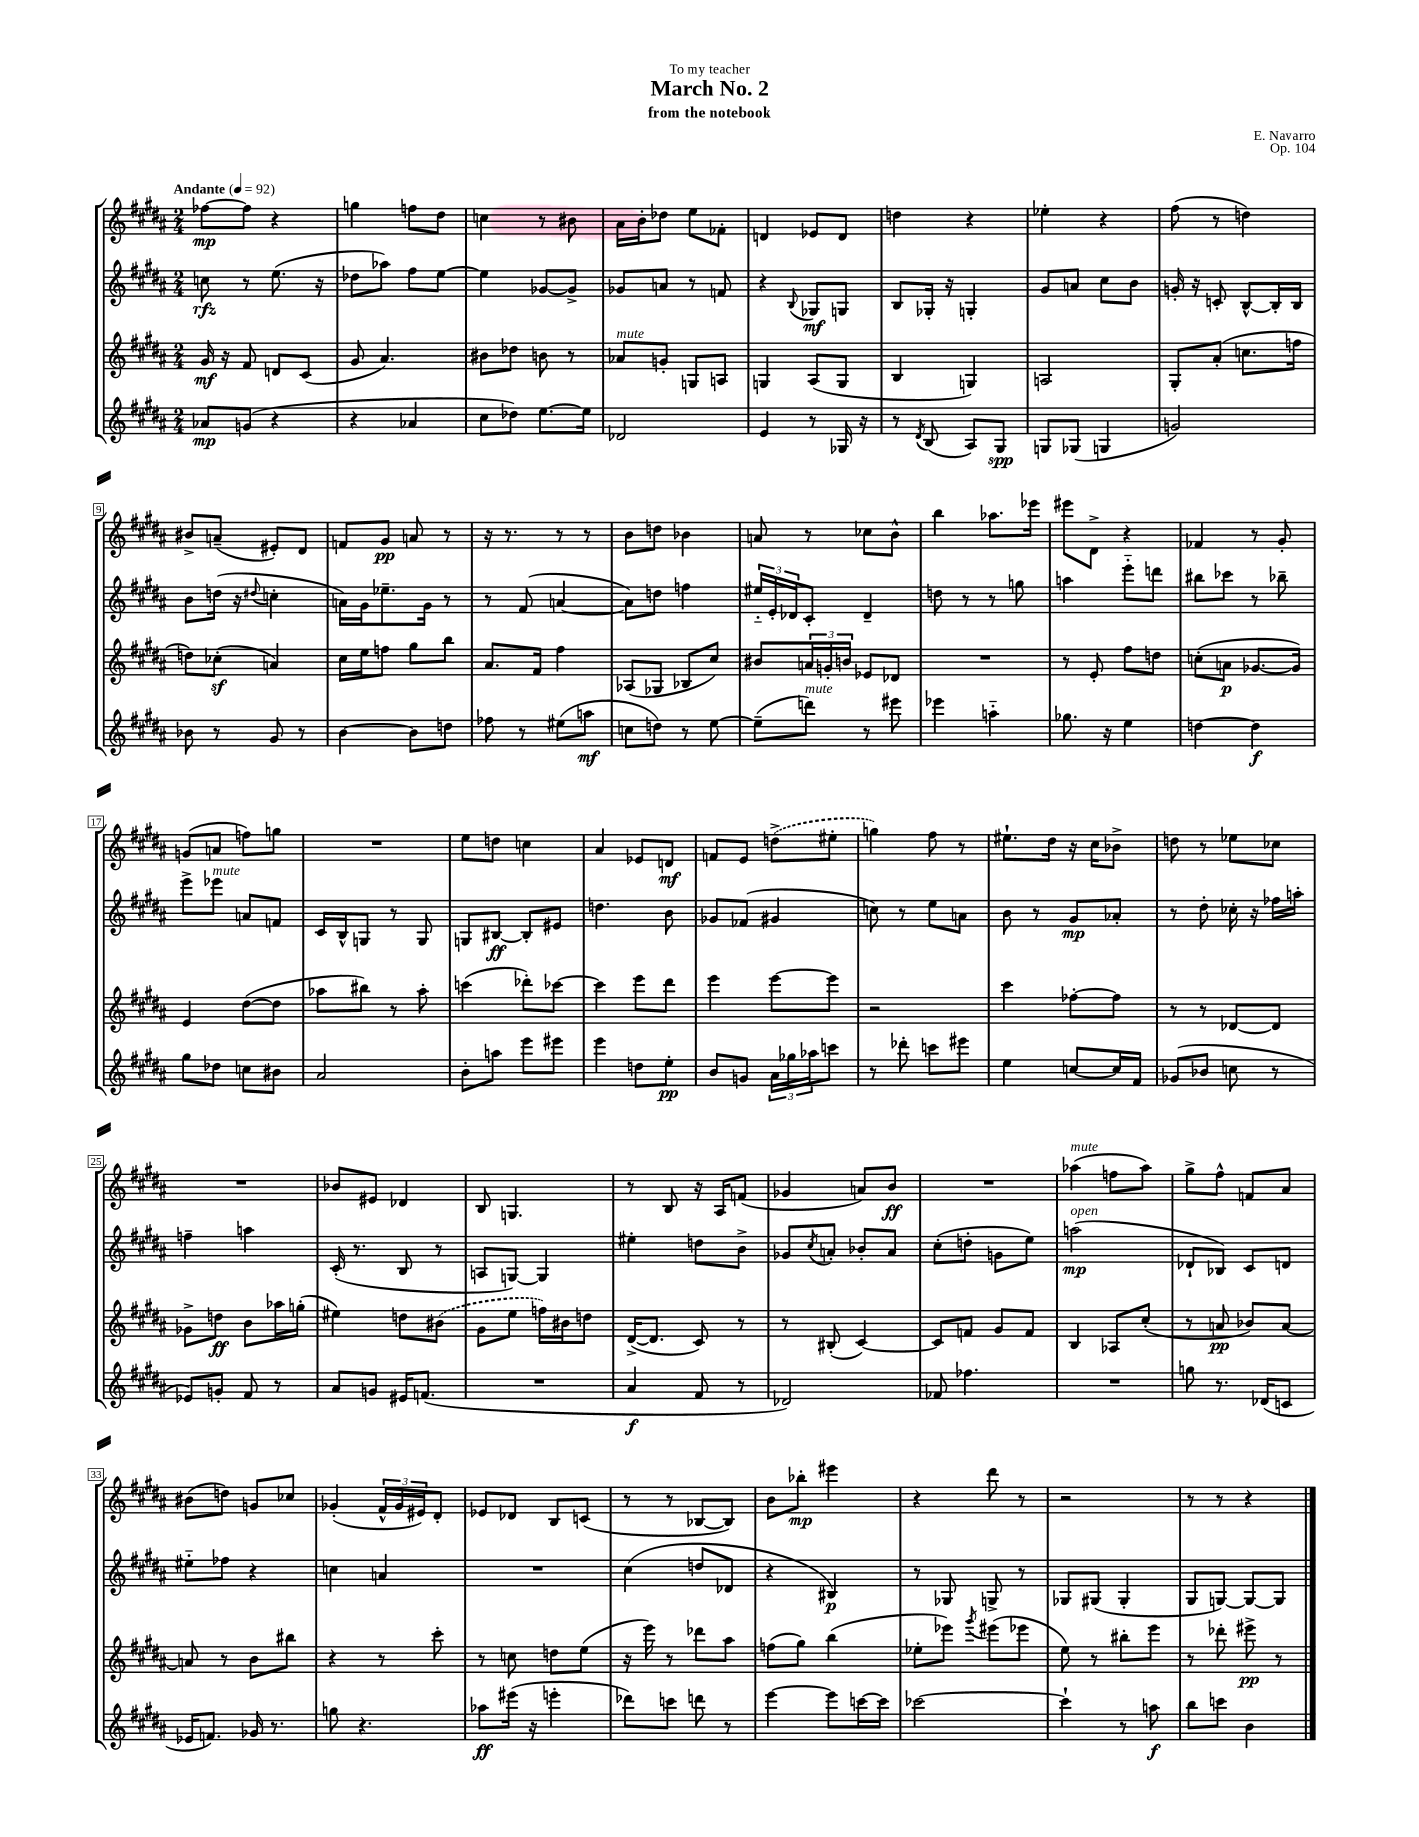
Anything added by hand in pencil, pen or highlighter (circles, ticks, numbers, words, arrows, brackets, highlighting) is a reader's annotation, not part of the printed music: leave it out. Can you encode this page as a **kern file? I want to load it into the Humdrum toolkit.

**kern	**kern	**kern	**kern
*staff4	*staff3	*staff2	*staff1
*clefG2	*clefG2	*clefG2	*clefG2
*k[f#c#g#d#a#]	*k[f#c#g#d#a#]	*k[f#c#g#d#a#]	*k[f#c#g#d#a#]
*M2/4	*M2/4	*M2/4	*M2/4
*MM92	*MM92	*MM92	*MM92
8a-	16g#	8cc	[8ff-
.	16r	.	.
(8g	8f#	8r	8ff-]
4r	8d	(8.ee	4r
.	(8c#	.	.
.	.	16r	.
=	=	=	=
4r	8g#	8dd-	4gg
.	4.a#)	8aa-)	.
4a-	.	8ff#	8ff
.	.	[8ee	8dd#
=	=	=	=
8cc#	8b#	4ee]	4cc
8dd-)	8dd-	.	.
[8.ee	8b	[8g-	8r
.	8r	8g-^]	8b#
16ee]	.	.	.
=	=	=	=
2d-	8a-	8g-	16a#
.	.	.	16b'
.	8g'	8a	8dd-
.	8G	8r	8ee
.	8A	8f	8f-'
=	=	=	=
4e	4G	4r	4d
.	.	8qqB	.
8r	(8A#	8G-	8e-
16G-	8G	8G	8d
16r	.	.	.
=	=	=	=
8r	4B	8B	4dd
8qd#	.	.	.
(8B	.	16G-'	.
.	.	16r	.
8A#)	4G)	4G'	4r
8G#	.	.	.
=	=	=	=
8G	2A	8g#	4ee-'
(8G-	.	8a	.
4G	.	8cc#	4r
.	.	8b	.
=	=	=	=
2g)	8G#'	16g'	(8ff#
.	.	16r	.
.	(8a#'	8c'	8r
.	8.cc	[8B^^	4dd)
.	.	16B']	.
.	16ff	16B	.
=	=	=	=
8b-	8dd)	8b	8b#^
8r	(8cc-'	(16dd	(8a~
.	.	16r	.
.	.	8qqdd#	.
8g#	4a)	4cc'	8e#')
8r	.	.	8d#
=	=	=	=
[4b	16cc#	16a)	8f
.	16ee	16g#	.
.	8ff	8.ee-~	8g#
8b]	8gg#	.	8a
.	.	16g#	.
8dd	8bb	8r	8r
=	=	=	=
8ff-	8.a#	8r	16r
.	.	.	8.r
8r	.	(8f#	.
.	16f#	.	.
(8ee#	4ff#	[4a	8r
8aa	.	.	8r
=	=	=	=
8cc	(8A-	8a])	8b
8dd)	8G-	8dd	8dd
8r	8B-	4ff	4b-
[8ee	8cc#)	.	.
=	=	=	=
(8ee~]	8b#	24ee#'~	8a
.	.	24e'	.
.	.	24d-	.
8ddd)	24a	8c#'	8r
.	24g'	.	.
.	24b	.	.
8r	8e-	4d-~	8cc-
8eee#	8d-	.	8b^^
=	=	=	=
4eee-	2r	8dd	4bb
.	.	8r	.
4aa'~	.	8r	8.aa-
.	.	8gg	.
.	.	.	16eee-
=	=	=	=
8.gg-	8r	4aa	8eee#
.	8e'	.	8d#^
16r	.	.	.
4ee	8ff#	8eee'~	4r
.	8dd	8ddd	.
=	=	=	=
[4dd	(8cc'	8bb#	4f-
.	8a	8ccc-	.
4dd]	[8.g-	8r	8r
.	.	8bb-~	8g#'
.	16g-])	.	.
=	=	=	=
8gg#	4e	8eee^	(8g
8dd-	.	8eee-	8a
8cc	([8dd#	8a	8ff)
8b#	8dd#]	8f	8gg
=	=	=	=
2a#	8aa-	16c#	2r
.	.	16B^^	.
.	8bb#)	8G	.
.	8r	8r	.
.	8aa-'	8G	.
=	=	=	=
8b'	(4ccc	8G	8ee
8aa	.	[8B#	8dd
8eee	8ddd-')	8B#']	4cc
8eee#	[8ccc-	8e#	.
=	=	=	=
4eee	4ccc-]	4.dd	4a#
8dd	8eee	.	8e-
8ee'	8ddd#	8b	8d
=	=	=	=
8b	4eee	8g-	8f
8g	.	(8f-	8e
24a#	[8eee	4g#	(8dd^
24gg-	.	.	.
24aa-	.	.	.
8ccc	8eee]	.	8ee#'
=	=	=	=
8r	2r	8cc)	4gg)
8ddd-'	.	8r	.
8ccc	.	8ee	8ff#
8eee#	.	8a	8r
=	=	=	=
4ee	4ccc#	8b	8.ee#`
.	.	8r	.
.	.	.	16dd#
[8cc	[8ff-'	8g#	16r
.	.	.	16cc#
16cc]	8ff-]	8a-'	8b-^
16f#	.	.	.
=	=	=	=
(8g-	8r	8r	8dd
8b-	8r	8dd#'	8r
8cc	[8d-	16cc-'	8ee-
.	.	16r	.
8r	8d-]	16ff-	8cc-
.	.	16aa'	.
=	=	=	=
8e-)	8g-^	4ff~	2r
8g'	8dd	.	.
8f#	8b	4aa	.
8r	16aa-	.	.
.	(16gg'	.	.
=	=	=	=
8a#	4ee#)	(16c#'	8b-
.	.	8.r	.
8g	.	.	8e#
16e#	8dd	8B	4d-
(8.f	.	.	.
.	(8b#	8r	.
=	=	=	=
2r	8g#	8A	8B
.	8ee	[8G)	4.G
.	16ff)	4G]	.
.	16b#	.	.
.	8dd	.	.
=	=	=	=
4a#	([16d#^	4ee#'	8r
.	8.d#]	.	.
.	.	.	8B
8f#	8c#)	8dd	16r
.	.	.	16A#
8r	8r	8b^	(8f
=	=	=	=
2d-)	8r	8g-	4g-
.	.	8qcc#	.
.	(8B#'	8a'	.
.	[4c#)	8b-'	8a)
.	.	8a	8b
=	=	=	=
8f-	8c#]	(8cc#'	2r
4.ff-	8f	8dd'	.
.	8g#	8g	.
.	8f	8ee)	.
=	=	=	=
2r	4B	(2aa	(4aa-
.	8A-	.	8ff
.	(8cc#'	.	8aa-)
=	=	=	=
8gg	8r	8d-`	8gg#^
8.r	8a	8B-)	8ff#^^
.	8b-)	8c#	8f
(16d-	.	.	.
8c	[8a	8d	8a#
=	=	=	=
16e-	8a]	8ee#'~	(8b#
8.f)	.	.	.
.	8r	8ff-	8dd)
16g-	8b	4r	8g
8.r	.	.	.
.	8bb#	.	8cc-
=	=	=	=
8gg	4r	4cc	(4g-'
4.r	.	.	.
.	8r	4a	24f#^^
.	.	.	24g-
.	.	.	24e#)
.	8ccc#'	.	8d#'
=	=	=	=
8aa-	8r	2r	8e-
(16eee#	8cc	.	8d-
16r	.	.	.
4eee'	8dd	.	8B
.	(8ee	.	(8c
=	=	=	=
8ddd-)	16r	(4cc#	8r
.	16eee)	.	.
8ccc	8r	.	8r
8ddd	8ddd-	8dd	[8B-
8r	8aa#	8d-	8B-])
=	=	=	=
[4eee	(8ff	4r	8b
.	8gg#)	.	8bb-'
8eee]	(4bb	4B#)	4eee#
[16ccc	.	.	.
16ccc]	.	.	.
=	=	=	=
[2ccc-	8ee-'	8r	4r
.	8eee-)	8G-	.
.	8qggg#	.	.
.	(8eee#	8G^	8ddd#
.	8eee-	8r	8r
=	=	=	=
4ccc-`]	8ee)	8G-	2r
.	8r	(8G#	.
8r	8bb#'	4G#'	.
8aa	8eee	.	.
=	=	=	=
8bb	8r	8G#	8r
8ccc	8ddd-'	[8G)	8r
4b	8eee#^	8G_	4r
.	8r	8G]	.
==	==	==	==
*-	*-	*-	*-
